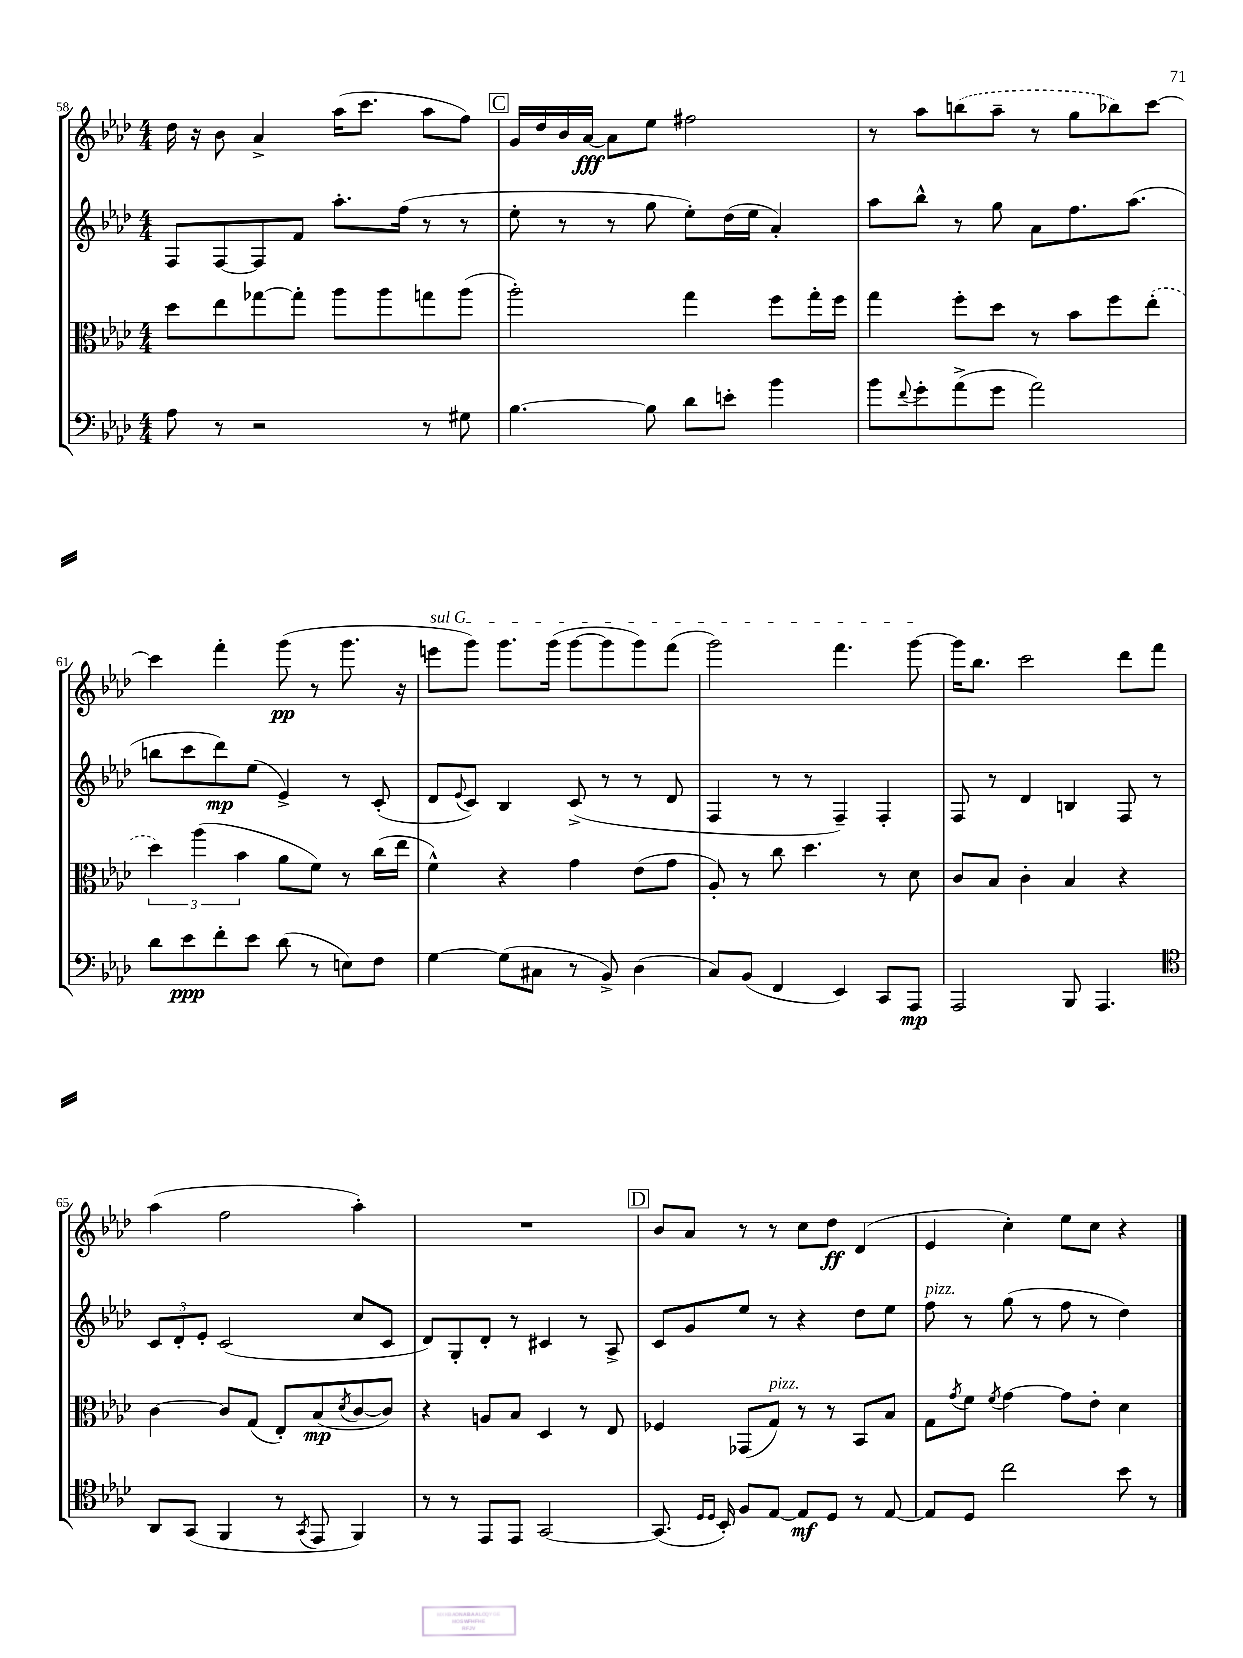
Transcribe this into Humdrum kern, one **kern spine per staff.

**kern	**dynam	**kern	**dynam	**kern	**dynam	**kern	**dynam
*part4	*part4	*part3	*part3	*part2	*part2	*part1	*part1
*staff4	*staff4	*staff3	*staff3	*staff2	*staff2	*staff1	*staff1
*clefF4	*	*clefC3	*	*clefG2	*	*clefG2	*
*k[b-e-a-d-]	*	*k[b-e-a-d-]	*	*k[b-e-a-d-]	*	*k[b-e-a-d-]	*
*M4/4	*	*M4/4	*	*M4/4	*	*M4/4	*
=58	=58	=58	=58	=58	=58	=58	=58
8A-\	.	8dd-\L	.	8F/L	.	16dd-\	.
.	.	.	.	.	.	16r	.
8r	.	8ee-\	.	[8F/	.	8b-\	.
2r	.	[8gg-X\	.	8F/]	.	4a-^/	.
.	.	8gg-'\J]	.	8f/J	.	.	.
.	.	8aa-\L	.	8.aa-'\L	.	(16aa-\KL	.
.	.	.	.	.	.	8.ccc\J	.
.	.	8aa-\	.	.	.	.	.
.	.	.	.	(16ff\Jk	.	.	.
8r	.	8ggn\	.	8r	.	8aa-\L	.
8G#X\	.	(8aa-\J	.	8r	.	8ff\J)	.
!!LO:REH:place=s1:t=C
=59	=59	=59	=59	=59	=59	=59	=59
[4.B-\	.	2aa-'\)	.	8ee-'\	.	16g/LL	.
.	.	.	.	.	.	16dd-/	.
.	.	.	.	8r	.	16b-/	.
.	.	.	.	.	.	[16a-/JJ	fff
.	.	.	.	8r	.	8a-\L]	.
8B-\]	.	.	.	8gg\	.	8ee-\J	.
8d-\L	.	4gg\	.	8ee-'\L)	.	2ff#X\	.
8en'\J	.	.	.	(16dd-\L	.	.	.
.	.	.	.	16ee-\JJ	.	.	.
4b-\	.	8ff\L	.	4a-'/)	.	.	.
.	.	16gg'\L	.	.	.	.	.
.	.	16ff\JJ	.	.	.	.	.
=60	=60	=60	=60	=60	=60	=60	=60
8b-\L	.	4gg\	.	8aa-\L	.	8r	.
8qqf/	.	.	.	.	.	.	.
8g'\	.	.	.	8bb-^^\J	.	8aa-\L	.
(8a-^\	.	8ff'\L	.	8r	.	(8bbn\	.
8g\J	.	8dd-\J	.	8gg\	.	8aa-~\J	.
2a-\)	.	8r	.	8a-\L	.	8r	.
.	.	8b-\L	.	8.ff\	.	8gg\L	.
.	.	8ff\	.	.	.	8bb-X\)	.
.	.	.	.	(8.aa-\J	.	.	.
.	.	(8ee-'\J	.	.	.	[8ccc\J	.
!!LO:LB:g=z
=61	=61	=61	=61	=61	=61	=61	=61
8d-\L	.	6dd-\)	.	8bbn\L	.	4ccc\]	.
8e-\	ppp	.	.	8ccc\	.	.	.
.	.	(6aa-\	.	.	.	.	.
8f'\	.	.	.	8ddd-\)	mp	4fff'\	.
.	.	6b-\	.	.	.	.	.
8e-\J	.	.	.	(8ee-\J	.	.	.
(8d-\	.	8a-\L	.	4e-^/)	.	(8ggg\	pp
8r	.	8f\J)	.	.	.	8r	.
8En\L)	.	8r	.	8r	.	8.ggg\	.
8F\J	.	(16cc\LL	.	(8c'/	.	.	.
.	.	16ee-\JJ	.	.	.	16r	.
=62	=62	=62	=62	=62	=62	=62	=62
!	!	!	!	!	!	!LO:TX:a:i:t=sul G	!
[4G\	.	4f^^\)	.	8d-/L	.	8eeen\L	.
.	.	.	.	8qqe-/	.	.	.
.	.	.	.	8c/J)	.	8ggg\J)	.
(8G\L]	.	4r	.	4B-/	.	8.ggg\L	.
8C#X\J	.	.	.	.	.	.	.
.	.	.	.	.	.	(16ggg\Jk	.
8r	.	4g\	.	(8c^/	.	[8ggg\L	.
8BB-^/)	.	.	.	8r	.	8ggg\]	.
(4D-\	.	(8e-\L	.	8r	.	8ggg\)	.
.	.	8g\J	.	8d-/	.	(8fff\J	.
=63	=63	=63	=63	=63	=63	=63	=63
8C/L)	.	8A-'/)	.	4F/	.	2ggg\)	.
(8BB-/J	.	8r	.	.	.	.	.
4FF/	.	8cc\	.	8r	.	.	.
.	.	4.dd-\	.	8r	.	.	.
4EE-/)	.	.	.	4F~/)	.	4.fff\	.
8CC/L	.	8r	.	4F'/	.	.	.
8AAA-/J	mp	8d-\	.	.	.	[8ggg\	.
=64	=64	=64	=64	=64	=64	=64	=64
2AAA-/	.	8c/L	.	8F/	.	16ggg\KL]	.
.	.	.	.	.	.	8.bb-\J	.
.	.	8B-/J	.	8r	.	.	.
.	.	4c'\	.	4d-/	.	2ccc\	.
8BBB-/	.	4B-/	.	4Bn/	.	.	.
4.AAA-/	.	.	.	.	.	.	.
.	.	4r	.	8F/	.	8ddd-\L	.
.	.	.	.	8r	.	8fff\J	.
!!LO:LB:g=z
=65	=65	=65	=65	=65	=65	=65	=65
*clefC4	*	*	*	*	*	*	*
8AA-/L	.	[4c\	.	12c/L	.	(4aa-\	.
.	.	.	.	12d-'/	.	.	.
(8GG/J	.	.	.	.	.	.	.
.	.	.	.	12e-'/J	.	.	.
4FF/	.	8c/L]	.	(2c/	.	2ff\	.
.	.	(8G/J	.	.	.	.	.
8r	.	8E-'/L)	.	.	.	.	.
8qGG/	.	.	.	.	.	.	.
8EE-/	.	(8B-/	mp	.	.	.	.
.	.	8qd-/	.	.	.	.	.
4FF/)	.	[8c/	.	8cc/L	.	4aa-'\)	.
.	.	8c/J])	.	8c/J	.	.	.
=66	=66	=66	=66	=66	=66	=66	=66
8r	.	4r	.	8d-/L)	.	1r	.
8r	.	.	.	8G'/	.	.	.
8EE-/L	.	8An/L	.	8d-'/J	.	.	.
8EE-/J	.	8B-/J	.	8r	.	.	.
[2GG/	.	4D-/	.	4c#X/	.	.	.
.	.	8r	.	8r	.	.	.
.	.	8E-/	.	8A-^/	.	.	.
!!LO:REH:place=s1:t=D
=67	=67	=67	=67	=67	=67	=67	=67
(8.GG/]	.	4F-X/	.	8c/L	.	8b-/L	.
.	.	.	.	8g/	.	8a-/J	.
16qqD-/LL	.	.	.	.	.	.	.
16qqD-/JJ	.	.	.	.	.	.	.
16BB-'/)	.	.	.	.	.	.	.
8F/L	.	(8GG-X/L	.	8ee-/J	.	8r	.
!	!	!LO:TX:a:i:t=pizz.	!	!	!	!	!
[8E-/J	.	8G/J)	.	8r	.	8r	.
8E-/L]	mf	8r	.	4r	.	8cc\L	.
8D-/J	.	8r	.	.	.	8dd-\J	ff
8r	.	8BB-/L	.	8dd-\L	.	(4d-/	.
[8E-/	.	8B-/J	.	8ee-\J	.	.	.
=68	=68	=68	=68	=68	=68	=68	=68
!	!	!	!	!LO:TX:a:i:t=pizz.	!	!	!
8E-/L]	.	8G\L	.	8ff\	.	4e-/	.
.	.	8qg/	.	.	.	.	.
8D-/J	.	8f\J	.	8r	.	.	.
.	.	8qf/	.	.	.	.	.
2cc\	.	[4g\	.	(8gg\	.	4cc'\)	.
.	.	.	.	8r	.	.	.
.	.	8g\L]	.	8ff\	.	8ee-\L	.
.	.	8e-'\J	.	8r	.	8cc\J	.
8b-\	.	4d-\	.	4dd-\)	.	4r	.
8r	.	.	.	.	.	.	.
==	==	==	==	==	==	==	==
*-	*-	*-	*-	*-	*-	*-	*-
